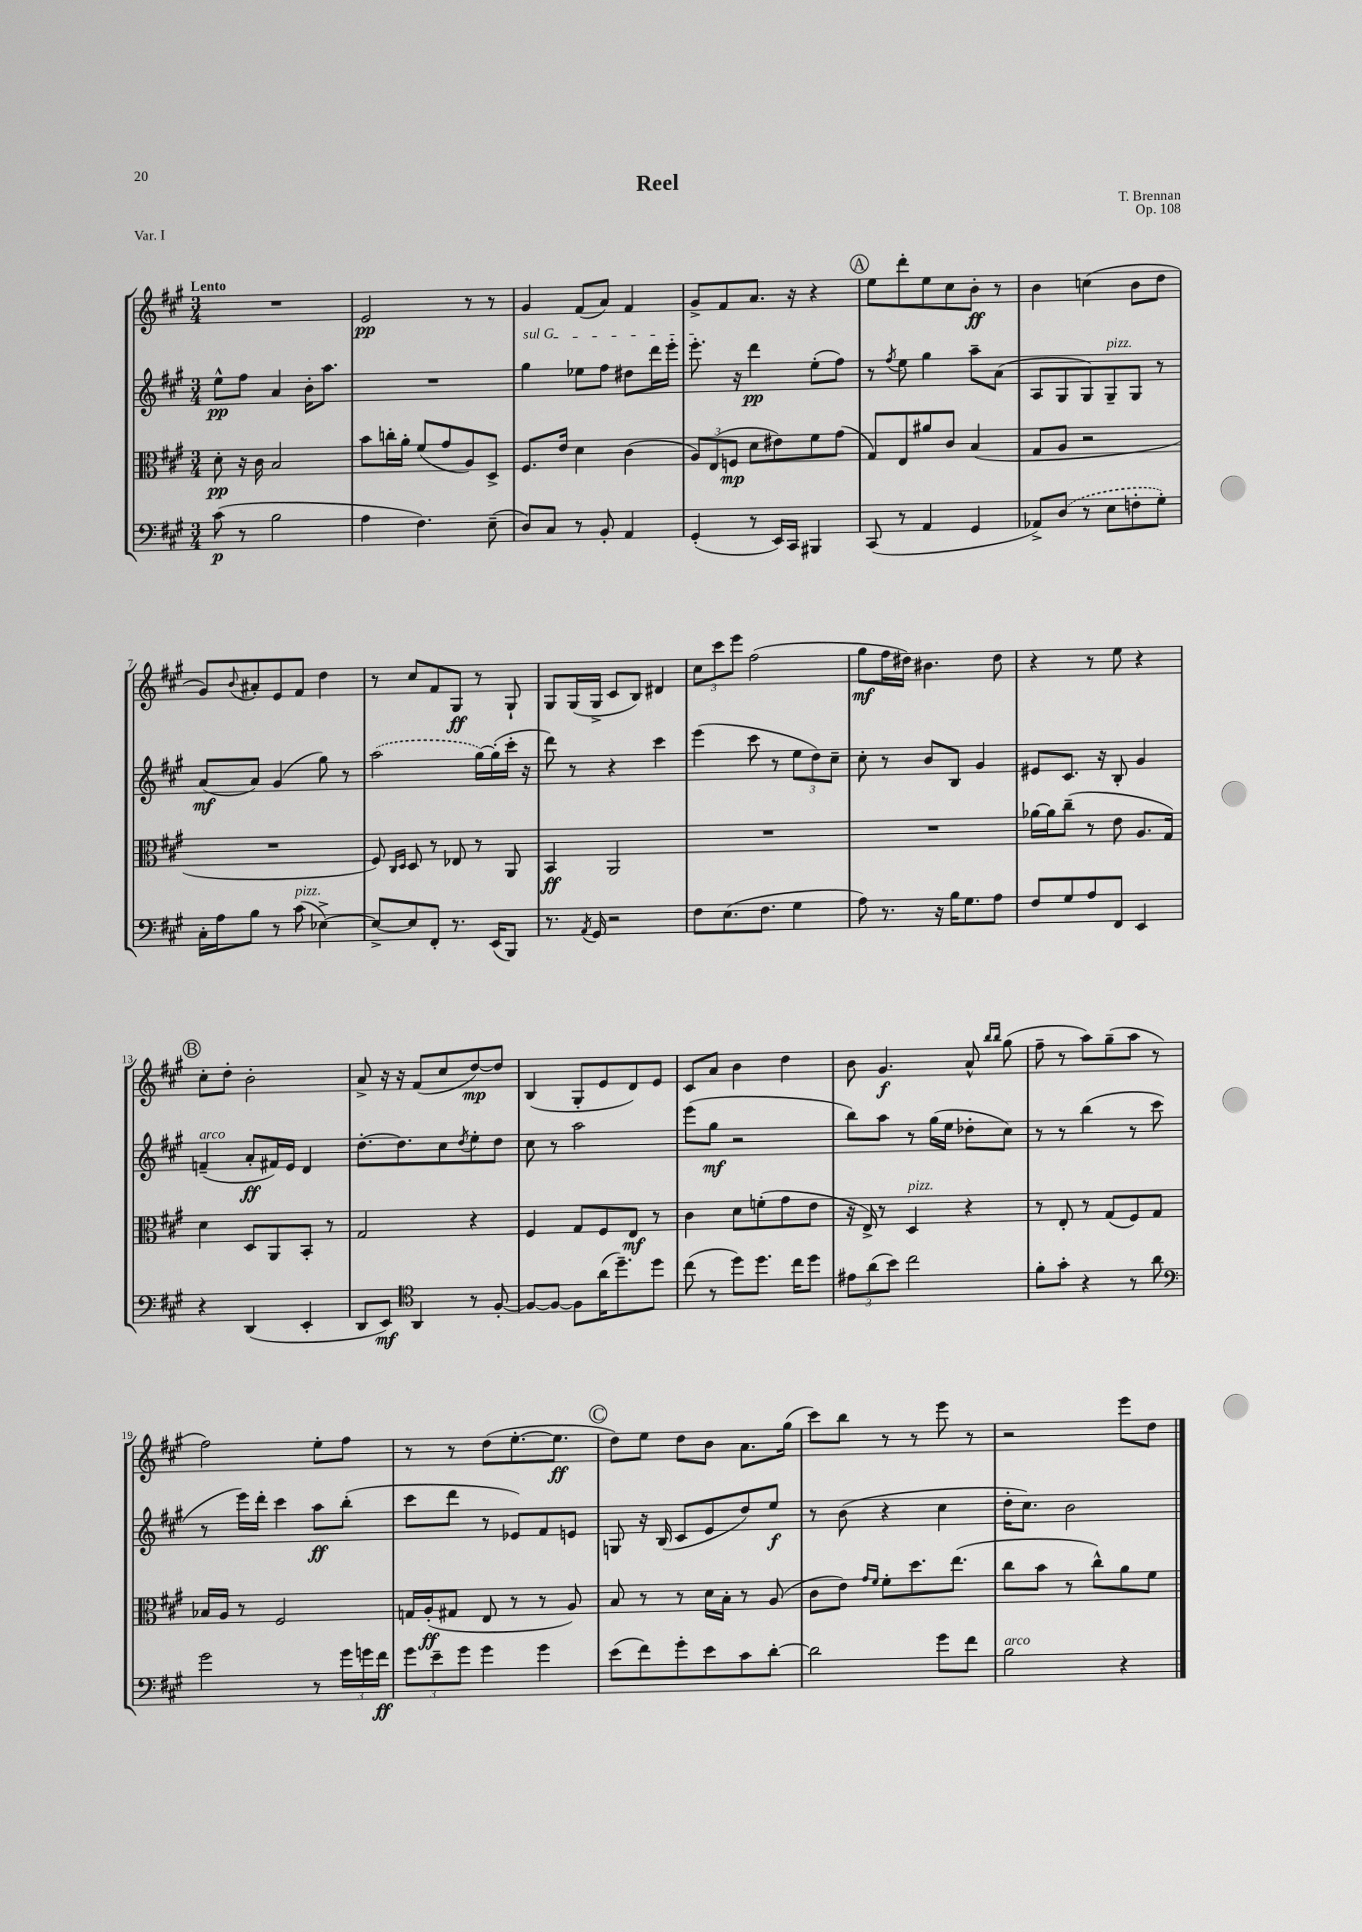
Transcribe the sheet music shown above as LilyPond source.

\header { title = "Reel" composer = "T. Brennan" opus = "Op. 108" piece = "Var. I" }
<<
\new StaffGroup <<
\new Staff = "s0" {
    \clef treble \key a \major \numericTimeSignature \time 3/4 \tempo "Lento"
    R2. |
    e'2\pp r8 r8 |
    gis'4 fis'8( a'8) fis'4 |
    gis'8-> fis'8 a'8. r16 r4 |
    \mark \markup { \circle "A" } e''8 d'''8-. e''8 cis''8 b'8-.\ff r8 |
    b'4 c''4( b'8 d''8 |
    gis'8) \appoggiatura { b'8 } ais'8-. e'8 fis'8 d''4 |
    r8 cis''8 fis'8 gis8\ff r8 gis8-! |
    gis8 gis16( gis16-> cis'8 b8) dis'4 |
    \tuplet 3/2 { cis''8 cis'''8 e'''8 } fis''2( |
    gis''8\mf fis''16 dis''16) bis'4. dis''8 |
    r4 r8 e''8 r4 |
    \mark \markup { \circle "B" } cis''8-. d''8-. b'2-. |
    a'8-> r16 r16 fis'8( cis''8 d''8~\mp) d''8 |
    b4( gis8-. e'8 d'8) e'8 |
    cis'8 a'8 b'4 d''4 |
    b'8 gis'4.\f a'8-^ \grace { b''16 b''16 } gis''8( |
    fis''8-- r8 a''8) gis''8--( a''8 r8 |
    fis''2) e''8-. fis''8 |
    r8 r8 d''8( e''8.~-. e''8.\ff |
    \mark \markup { \circle "C" } d''8) e''8 d''8 b'8 a'8. gis''16( |
    cis'''8) b''8 r8 r8 e'''8 r8 |
    r2 e'''8 d''8 \bar "|." |
}
\new Staff = "s1" {
    \clef treble \key a \major \numericTimeSignature \time 3/4
    e''8-^\pp fis''8 a'4 b'16-. a''8. |
    R2. |
    \once \override TextSpanner.bound-details.left.text = \markup { \italic "sul G" } gis''4\startTextSpan ees''8 fis''8 dis''8 d'''16 e'''16-. |
    e'''8.-.\stopTextSpan r16 d'''4\pp e''8-.( fis''8) |
    \mark \markup { \circle "A" } r8 \acciaccatura { fis''8 } e''8 gis''4 a''8-- a'8( |
    a8 gis8 gis8) gis8--^\markup { \italic "pizz." } gis8 r8 |
    a'8\mf( a'8) gis'4( gis''8) r8 |
    \once \slurDashed a''2( gis''16~) gis''16-.( cis'''16-. r16 |
    d'''8) r8 r4 cis'''4 |
    e'''4( cis'''8 r8 \tuplet 3/2 { e''8 d''8) cis''8-- } |
    cis''8-. r8 b'8 b8 gis'4 |
    eis'8 cis'8. r16 b8-. gis'4 |
    \mark \markup { \circle "B" } f'4--^\markup { \italic "arco" }( a'8-.\ff fis'16) e'16 d'4 |
    d''8.~-. d''8. cis''8 \acciaccatura { d''8 } e''8-. d''8 |
    cis''8 r8 a''2 |
    e'''8( gis''8\mf r2 |
    b''8) a''8 r8 gis''16( e''16 des''8-. cis''8) |
    r8 r8 b''4( r8 cis'''8 |
    r8 e'''16) d'''16-. cis'''4 a''8\ff b''8-.( |
    cis'''8 d'''8 r8 ees'8) fis'8 e'8 |
    \mark \markup { \circle "C" } g8 r16 b16( cis'8 e'8 d''8) e''8\f |
    r8 b'8( r4 cis''4 |
    d''16-. cis''8.) b'2 \bar "|." |
}
\new Staff = "s2" {
    \clef alto \key a \major \numericTimeSignature \time 3/4
    d'8-.\pp r16 cis'16 b2 |
    b'8 c''16-. a'16-. fis'8( gis'8 a8) d8-> |
    fis8. e'16 d'4 cis'4( |
    \tuplet 3/2 { a8) e8( f8\mp } d'8 eis'8) fis'8 gis'8( |
    \mark \markup { \circle "A" } gis8) e8 ais'8 cis'8 b4( |
    gis8 a8 r2 |
    R2. |
    fis8) \grace { cis16 d16 } d8 r8 ees8 r8 a,8 |
    b,4\ff a,2 |
    R2. |
    R2. |
    aes'16~ aes'16 cis''8--( r8 e'8 a8. gis16) |
    \mark \markup { \circle "B" } d'4 d8 a,8 b,8-. r8 |
    gis2 r4 |
    fis4 gis8 fis8 e8\mf r8 |
    cis'4 d'8 f'8-.( gis'8 e'8 |
    r16 e16->) r8 d4^\markup { \italic "pizz." } r4 |
    r8 e8-. r8 gis8( fis8) gis8 |
    bes16 a16 r8 fis2 |
    g16 a16-.\ff( gis8 e8 r8 r8 a8) |
    \mark \markup { \circle "C" } b8 r8 r8 d'16 b16-. r8 a8( |
    cis'8 e'8) \grace { gis'16 fis'16 } fis'8-. d''8. e''8.( |
    cis''8 b'8 r8 cis''8-^) a'8 fis'8 \bar "|." |
}
\new Staff = "s3" {
    \clef bass \key a \major \numericTimeSignature \time 3/4
    cis'8\p( r8 b2 |
    a4 fis4.) e8--( |
    d8) cis8 r8 b,8-. a,4 |
    gis,4-.( r8 e,16) cis,16 bis,,4 |
    \mark \markup { \circle "A" } cis,8( r8 a,4 gis,4 |
    aes,8->) \once \slurDashed d8( r8 e8 f8-. gis8-.) |
    cis16-. a16 b8 r8 cis'8^\markup { \italic "pizz." }( ees4~->) |
    ees8~-> ees8 fis,8-. r8. e,16( b,,8) |
    r8. \acciaccatura { a,8 } gis,16 r2 |
    fis8 e8.( fis8. gis4 |
    a8) r8. r16 b16 gis8. a8 |
    fis8 gis8 a8 fis,8 e,4 |
    \mark \markup { \circle "B" } r4 d,4( e,4-. |
    d,8 e,8\mf) \clef tenor a,4 r8 fis8~-. |
    fis8~ fis8~ fis8 a'16( d''8.--) d''8 |
    cis''8( r8 d''8) d''8. cis''16 d''8 |
    \tuplet 3/2 { eis'8 a'8( b'8) } cis''2 |
    fis'8-. gis'8-. r4 r8 a'8 |
    \clef bass gis'2 r8 \tuplet 3/2 { gis'16 g'16 fis'16\ff } |
    \tuplet 3/2 { gis'8 e'8-- gis'8 } gis'4 gis'4 |
    \mark \markup { \circle "C" } e'8( fis'8) gis'8-. e'8 cis'8 d'8~-. |
    d'2 gis'8 fis'8 |
    b2^\markup { \italic "arco" } r4 \bar "|." |
}
>>
>>
